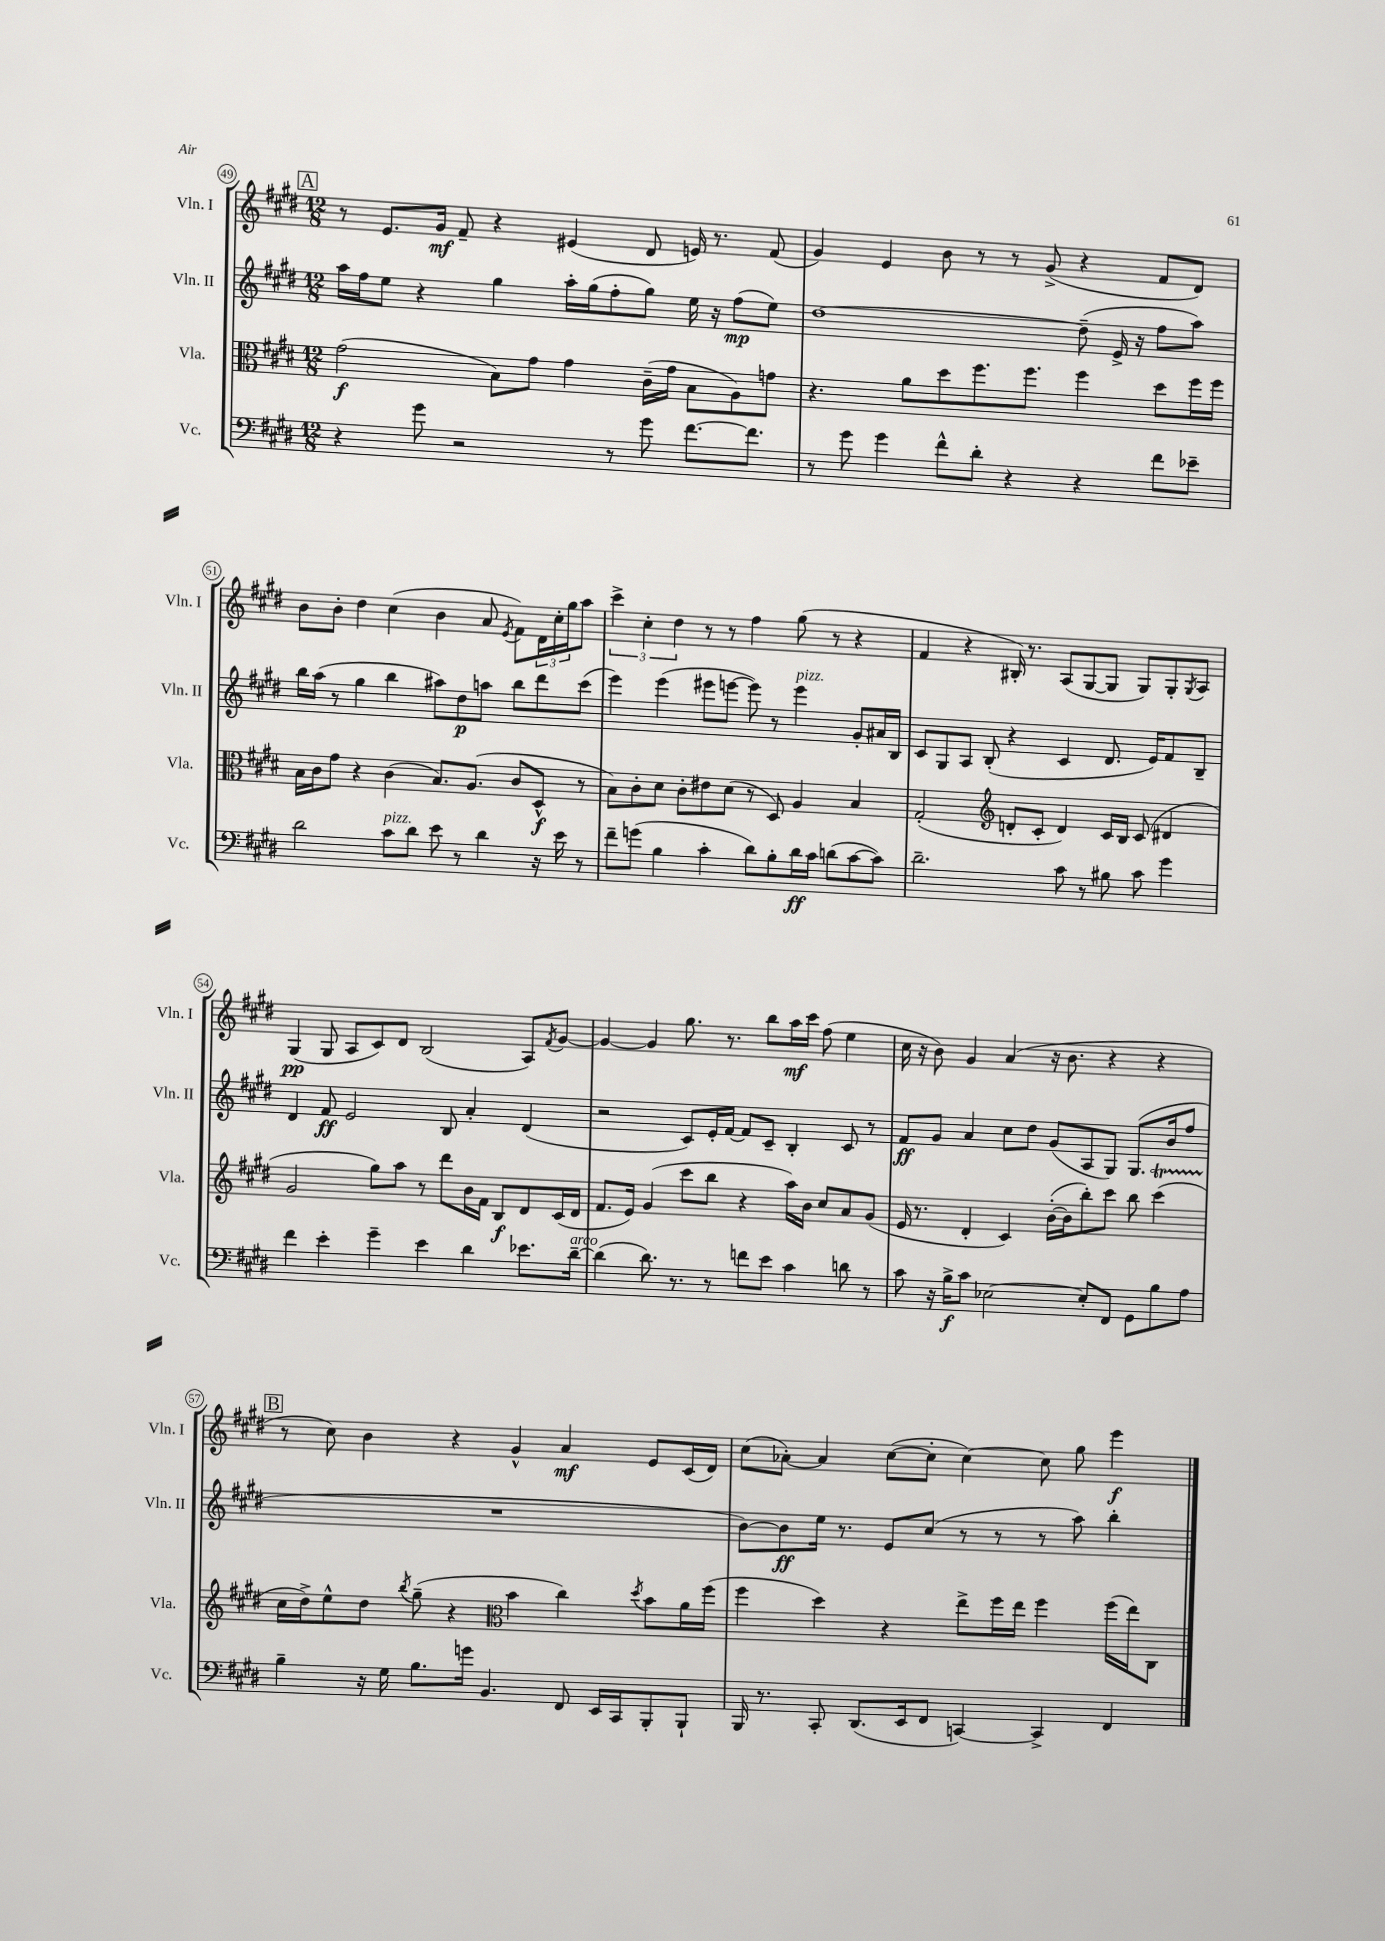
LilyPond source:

<<
\new StaffGroup <<
\new Staff = "s0" \with { instrumentName = "Vln. I" shortInstrumentName = "Vln. I" } {
    \clef treble \key e \major \numericTimeSignature \time 12/8
    \mark \markup { \box "A" } r8 e'8. gis'16\mf fis'8-- r4 eis'4( dis'8 e'16) r8. fis'8( |
    gis'4) e'4 b'8 r8 r8 gis'8->( r4 fis'8 dis'8) |
    b'8 b'8-. dis''4 cis''4( b'4 a'8 \acciaccatura { e'8 } fis'8) \tuplet 3/2 { dis'16 cis''16-. gis''16 } a''8 |
    \tuplet 3/2 { cis'''4-> cis''4-. dis''4 } r8 r8 fis''4 gis''8( r8 r4 |
    fis'4 r4 bis16-.) r8. a8( gis8~ gis8 gis8) gis8-. \acciaccatura { gis8 } a8 |
    gis4\pp( gis8 a8 cis'8) dis'8 b2( a8) \acciaccatura { fis'8 } gis'8~ |
    gis'4~ gis'4 gis''8. r8. b''8 a''16\mf cis'''16 fis''8( e''4 |
    cis''16 r16 b'8) gis'4 a'4( r16 b'8. r4 r4 |
    \mark \markup { \box "B" } r8 cis''8) b'4 r4 gis'4-^ a'4\mf e'8 cis'16( dis'16) |
    cis''8( aes'8~-.) aes'4 cis''8~( cis''8-. cis''4~) cis''8 gis''8 e'''4\f \bar "|." |
}
\new Staff = "s1" \with { instrumentName = "Vln. II" shortInstrumentName = "Vln. II" } {
    \clef treble \key e \major \numericTimeSignature \time 12/8
    \mark \markup { \box "A" } a''16 fis''16 e''8 r4 gis''4 a''16-. gis''16( fis''8-. gis''8) e''16 r16 fis''8\mp( e''8) |
    dis''1~ dis''8--( e'16-> r16 fis''8 a''8) |
    b''16 a''16( r8 gis''4 b''4 ais''8) dis''8\p a''8 b''8 dis'''8 cis'''8( |
    e'''4) e'''4( eis'''8 e'''8~ e'''8) r8 e'''4^\markup { \italic "pizz." } gis'8-. ais'16 b16 |
    cis'8 gis8 a8 b8-.( r4 cis'4 dis'8. e'16) fis'8 b8-- |
    dis'4 fis'8\ff e'2 b8 a'4-. dis'4( |
    r2 cis'8) e'16-. fis'16~ fis'8 cis'8-- b4-. cis'8 r8 |
    fis'8\ff gis'8 a'4 cis''8 dis''8 gis'8( a8 gis8) gis8.( b'16 fis''8 |
    \mark \markup { \box "B" } R1. |
    b'8~) b'8\ff e''16 r8. e'8 cis''8( r8 r8 r8 a''8) b''4-. \bar "|." |
}
\new Staff = "s2" \with { instrumentName = "Vla." shortInstrumentName = "Vla." } {
    \clef alto \key e \major \numericTimeSignature \time 12/8
    \mark \markup { \box "A" } gis'2\f( b8) gis'8 gis'4 cis'16--( gis'16 b8 a8) g'8 |
    r4. a'8 dis''8 fis''8. fis''8. fis''4 dis''8 fis''16 fis''16 |
    b16 cis'16 gis'8 r4 cis'4( b8.) a8.( cis'8 dis8-^\f r8 |
    b8) cis'8-. dis'8 cis'8-. eis'8 dis'8( r8 dis8) a4 b4 |
    gis2-.( \clef treble d'8-. cis'8-. d'4) cis'16 b16 cis'8( dis'4 |
    gis'2 gis''8) a''8 r8 dis'''8 b'16 fis'16 b8\f dis'8 cis'16( dis'16 |
    fis'8. e'16) gis'4( cis'''8 b''8 r4 a''16) b'16 cis''8 a'8 gis'8( |
    e'16 r8. dis'4-. cis'4) b'16~-.( b'16 b''8-.) cis'''8 b''8 cis'''4\startTrillSpan( |
    \mark \markup { \box "B" } cis''16\stopTrillSpan dis''16->) e''8-^ dis''8 \acciaccatura { b''8 } gis''8--( r4 \clef alto b'4 cis''4) \acciaccatura { dis''8 } b'8 a'16 fis''16( |
    fis''4 dis''4) r4 e''8-> fis''16 e''16 fis''4 fis''16( e''16) cis8 \bar "|." |
}
\new Staff = "s3" \with { instrumentName = "Vc." shortInstrumentName = "Vc." } {
    \clef bass \key e \major \numericTimeSignature \time 12/8
    \mark \markup { \box "A" } r4 gis'8 r2 r8 gis'8 fis'8.~ fis'8. |
    r8 gis'8 gis'4 fis'8-^ dis'8-. r4 r4 fis'8 ees'8-- |
    dis'2 cis'8^\markup { \italic "pizz." } dis'8 e'8 r8 dis'4 r16 e'16 r8 |
    fis'8-- g'8( b4 cis'4-. dis'8) b8-. dis'16\ff cis'16 d'8( cis'8~ cis'8) |
    dis'2.-- cis'8 r8 bis8 cis'8 gis'4 |
    fis'4 e'4-. gis'4-- e'4 dis'4 ees'8. dis'16~--^\markup { \italic "arco" } |
    dis'4( dis'8.) r8. r8 f'8 e'8 cis'4 d'8 r8 |
    cis'8 r16 b16->\f cis'8 ees2~ ees8-. fis,8 gis,8 b8 a8 |
    \mark \markup { \box "B" } b4-- r16 gis16 b8. g'16 b,4. fis,8 e,16 cis,16 b,,8-. b,,8-! |
    b,,16 r8. cis,8-. dis,8.( e,16 fis,8 c,4~) c,4-> fis,4 \bar "|." |
}
>>
>>
\layout { \context { \Score currentBarNumber = #49 \override BarNumber.stencil = #(make-stencil-circler 0.1 0.3 ly:text-interface::print) } }
